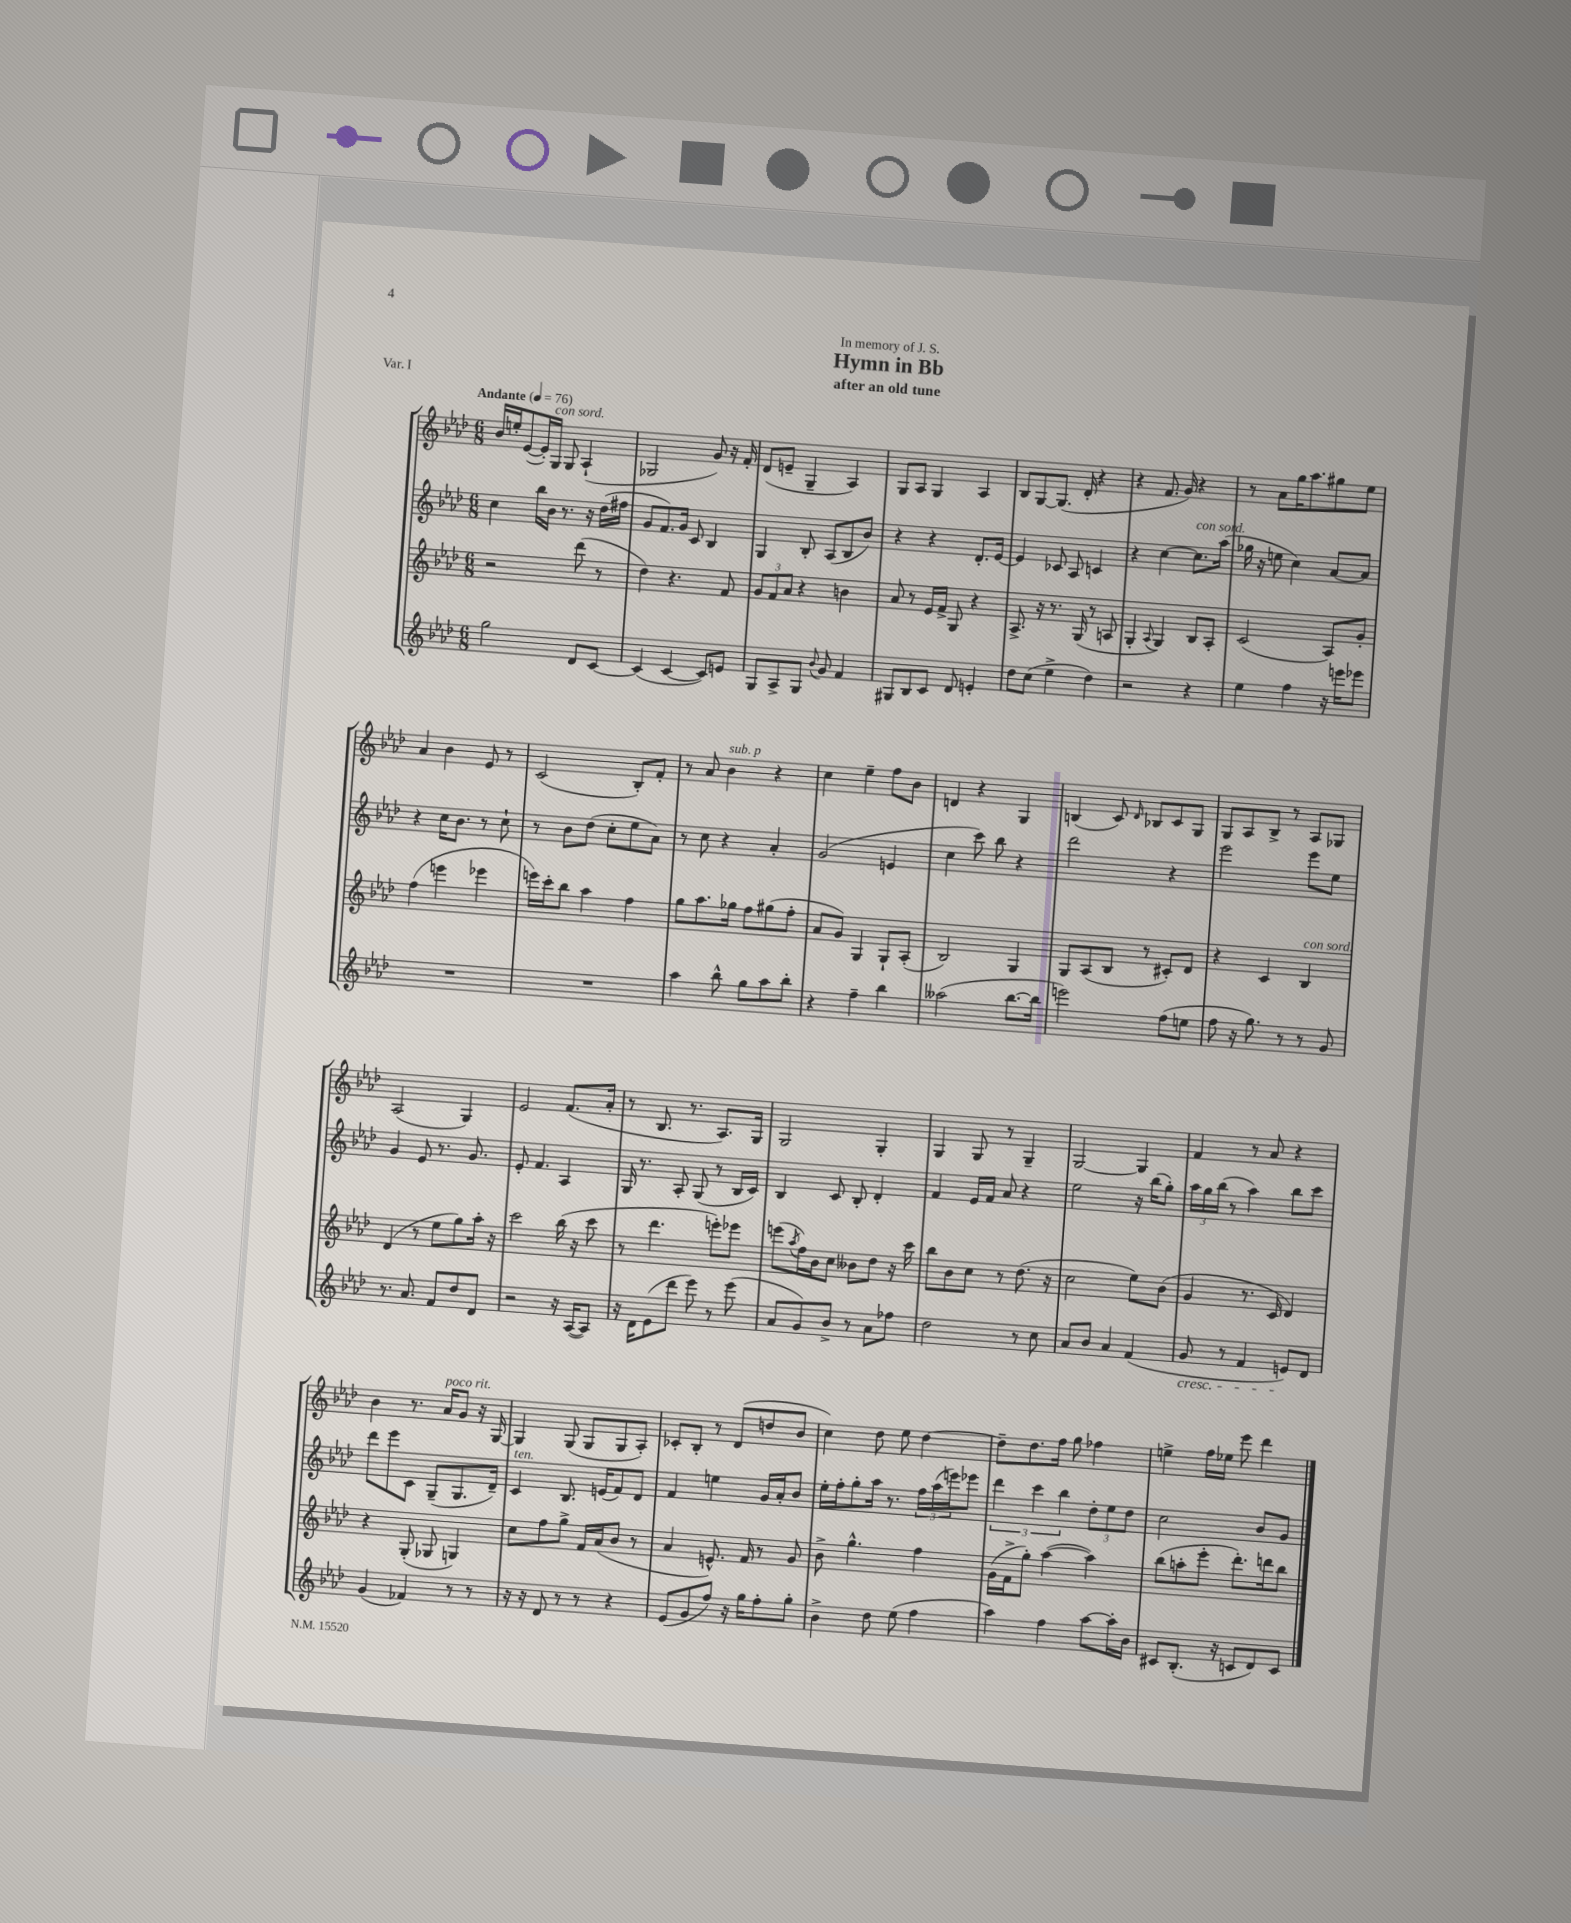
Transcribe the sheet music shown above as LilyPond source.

\header { title = "Hymn in Bb" subtitle = "after an old tune" dedication = "In memory of J. S." piece = "Var. I" }
<<
\new StaffGroup <<
\new Staff = "s0" {
    \clef treble \key aes \major \numericTimeSignature \time 6/8 \tempo "Andante" 4 = 76
    bes'16 e''16-. ees'8~( ees'16-.) g16^\markup { \italic "con sord." } g8 aes4-!( |
    ges2 g'8) r16 f'16-. |
    des'8( e'8-- g4-- aes4) |
    g8 aes8 g4 aes4 |
    bes8 g8~ g8.( des'16-. r4 |
    r4 f'8. g'16) r4 |
    r8 aes'8 g''16 aes''8. gis''8 ees''8 |
    aes'4 bes'4 ees'8 r8 |
    c'2( bes8-.) f'8-. |
    r8 aes'8 bes'4^\markup { \italic "sub. p" } r4 |
    c''4 ees''4-- f''8 bes'8 |
    d'4 r4 g4 |
    b4( c'8) \grace { des'16 } bes8 c'8 g8 |
    g8 aes8 bes8-> r8 aes8 ges8 |
    aes2( g4) |
    ees'2 f'8.( aes'16-. |
    r8 bes8. r8. aes8.) g16 |
    g2 g4-. |
    g4 g8 r8 g4-- |
    g2~ g4 |
    f'4 r8 aes'8 r4 |
    bes'4 r8. aes'16^\markup { \italic "poco rit." } g'8 r16 g16~ |
    g4 g8( g8 g8 aes8-.) |
    ces'8-. bes8-. r8 des'8( d''8 bes'8 |
    c''4) des''8 ees''8 des''4~ |
    des''8-- des''8. f''16 g''8 fes''4 |
    e''4-> f''16 ees''16 ees'''8 des'''4 \bar "|." |
}
\new Staff = "s1" {
    \clef treble \key aes \major \numericTimeSignature \time 6/8
    c''4 bes''16 bes'16 r8. r16 des''16( fis''16 |
    g'8 f'8.) g'16 c'8 bes4 |
    g4 bes8-. aes8( bes8 bes'8) |
    r4 r4 des'8.-. ees'16~ |
    ees'4 ces'8 aes8 c'4 |
    r4 c''4~ c''8.^\markup { \italic "con sord." } aes''16( |
    ges''16 r16 e''8 c''4) aes'8~ aes'8 |
    r4 c''16 bes'8. r8 c''8-! |
    r8 bes'8 des''8( c''8-. ees''8 aes'8) |
    r8 c''8 r4 aes'4-. |
    g'2( e'4 |
    c''4 c'''8) bes''8 r4 |
    des'''2 r4 |
    ees'''2 ees'''8 ees''8 |
    g'4 ees'8 r8. g'8. |
    ees'8-. f'4. aes4 |
    g16 r8. aes8-. g8( r8 bes16 c'16) |
    bes4 c'8 bes8-. des'4-. |
    f'4 ees'16 f'16 aes'8 r4 |
    ees''2 r16 bes''16( g''8-.) |
    \tuplet 3/2 { aes''16 g''16 bes''16( } r8 aes''4) bes''8 c'''8 |
    des'''8 ees'''8 c'8 g8--( g8. des'16--) |
    c'4^\markup { \italic "ten." } bes8. e'16( f'8) des'8 |
    f'4 e''4 g'16 aes'16-. bes'8 |
    ees''16-. f''16-. g''8-. aes''16 r8. \tuplet 3/2 { f''16 aes''16( e'''16) } ees'''8 |
    \tuplet 3/2 { des'''4 c'''4 bes''4 } \tuplet 3/2 { des''8-. ees''8 des''8 } |
    c''2 bes'8 g'8 \bar "|." |
}
\new Staff = "s2" {
    \clef treble \key aes \major \numericTimeSignature \time 6/8
    r2 des'''8( r8 |
    des''4) r4. f'8 |
    \tuplet 3/2 { g'8 f'8 aes'8 } r4 b'4 |
    aes'8 r8 ees'16 f'16-> g8 r4 |
    aes8.-> r16 r8. g16( r8 a8 |
    g4-. \appoggiatura { aes8 } g4) bes8 aes8-. |
    c'2( aes8) g'8-. |
    f''4( e'''4 ees'''4 |
    e'''16) c'''16-. bes''8 aes''4 f''4 |
    g''8 aes''8. ges''16 f''8 gis''8( f''8-. |
    aes'8 g'8) g4 g8-! aes8-.( |
    bes2) g4 |
    g8 aes8( bes8 r8 cis'8-.) des'8 |
    r4 c'4 bes4^\markup { \italic "con sord." } |
    des'4( r8 ees''8 g''8) aes''16-. r16 |
    c'''2 bes''16( r16 c'''8 |
    r8 des'''4. e'''8-.) ees'''8 |
    e'''8( \acciaccatura { aes''8 } f''16) bes'16 c''8 beses'8 des''8 r16 c'''16 |
    bes''8 bes'8 c''8 r8 des''8.( r16 |
    c''2 ees''8) bes'8( |
    g'4 r8. c'16 des'4) |
    r4 g8-.( ges8 g4) |
    c''8 f''8 g''8-> f'16 aes'16( bes'8 r8 |
    aes'4 e'8.-^) f'16 r8 g'8 |
    bes'8-> g''4.-^ f''4 |
    g'16( f'16-> g''8-.) aes''4~( aes''4) |
    bes''8( a''8-. ees'''8-. des'''8.-.) d'''16 bes''8 \bar "|." |
}
\new Staff = "s3" {
    \clef treble \key aes \major \numericTimeSignature \time 6/8
    g''2 des'8 c'8~ |
    c'4( c'4~ c'8) e'8 |
    g8 aes8-> g8 \appoggiatura { bes'8 } g'8 f'4 |
    gis8 bes8 c'8 des'8 e'4-. |
    des''8 c''8( ees''4-> des''4) |
    r2 r4 |
    ees''4 f''4 r16 e'''16 ees'''8 |
    R2. |
    R2. |
    aes''4 bes''8-^ g''8 aes''8 bes''8-. |
    r4 f''4-- bes''4 |
    aeses''2( bes''8.~ bes''16 |
    e'''2) f''8( e''8 |
    f''8 r16 g''8.) r8 r8 g'8 |
    r8. aes'8. f'8 des''8 des'8 |
    r2 r16 aes16~( aes8) |
    r16 des'16 ees'8( des'''8 ees'''8) r8 ees'''8( |
    aes'8 g'8) bes'8-> r8 aes'8 fes''8 |
    des''2 r8 c''8 |
    aes'8 bes'8 aes'4 f'4( |
    g'8\cresc r8 f'4 e'8\!) des'8 |
    g'4( fes'4) r8 r8 |
    r16 r16 des'8 r8 r8 r4 |
    ees'8( g'8 f''8) r16 g''16 f''8-. g''8-. |
    bes'4-> des''8 ees''8( f''4 |
    aes''4) f''4 aes''8~ aes''16-. bes'16 |
    cis'8 bes8.-.( r16 c'8 des'8) c'8 \bar "|." |
}
>>
>>
\layout { \context { \Score \remove "Bar_number_engraver" } }
